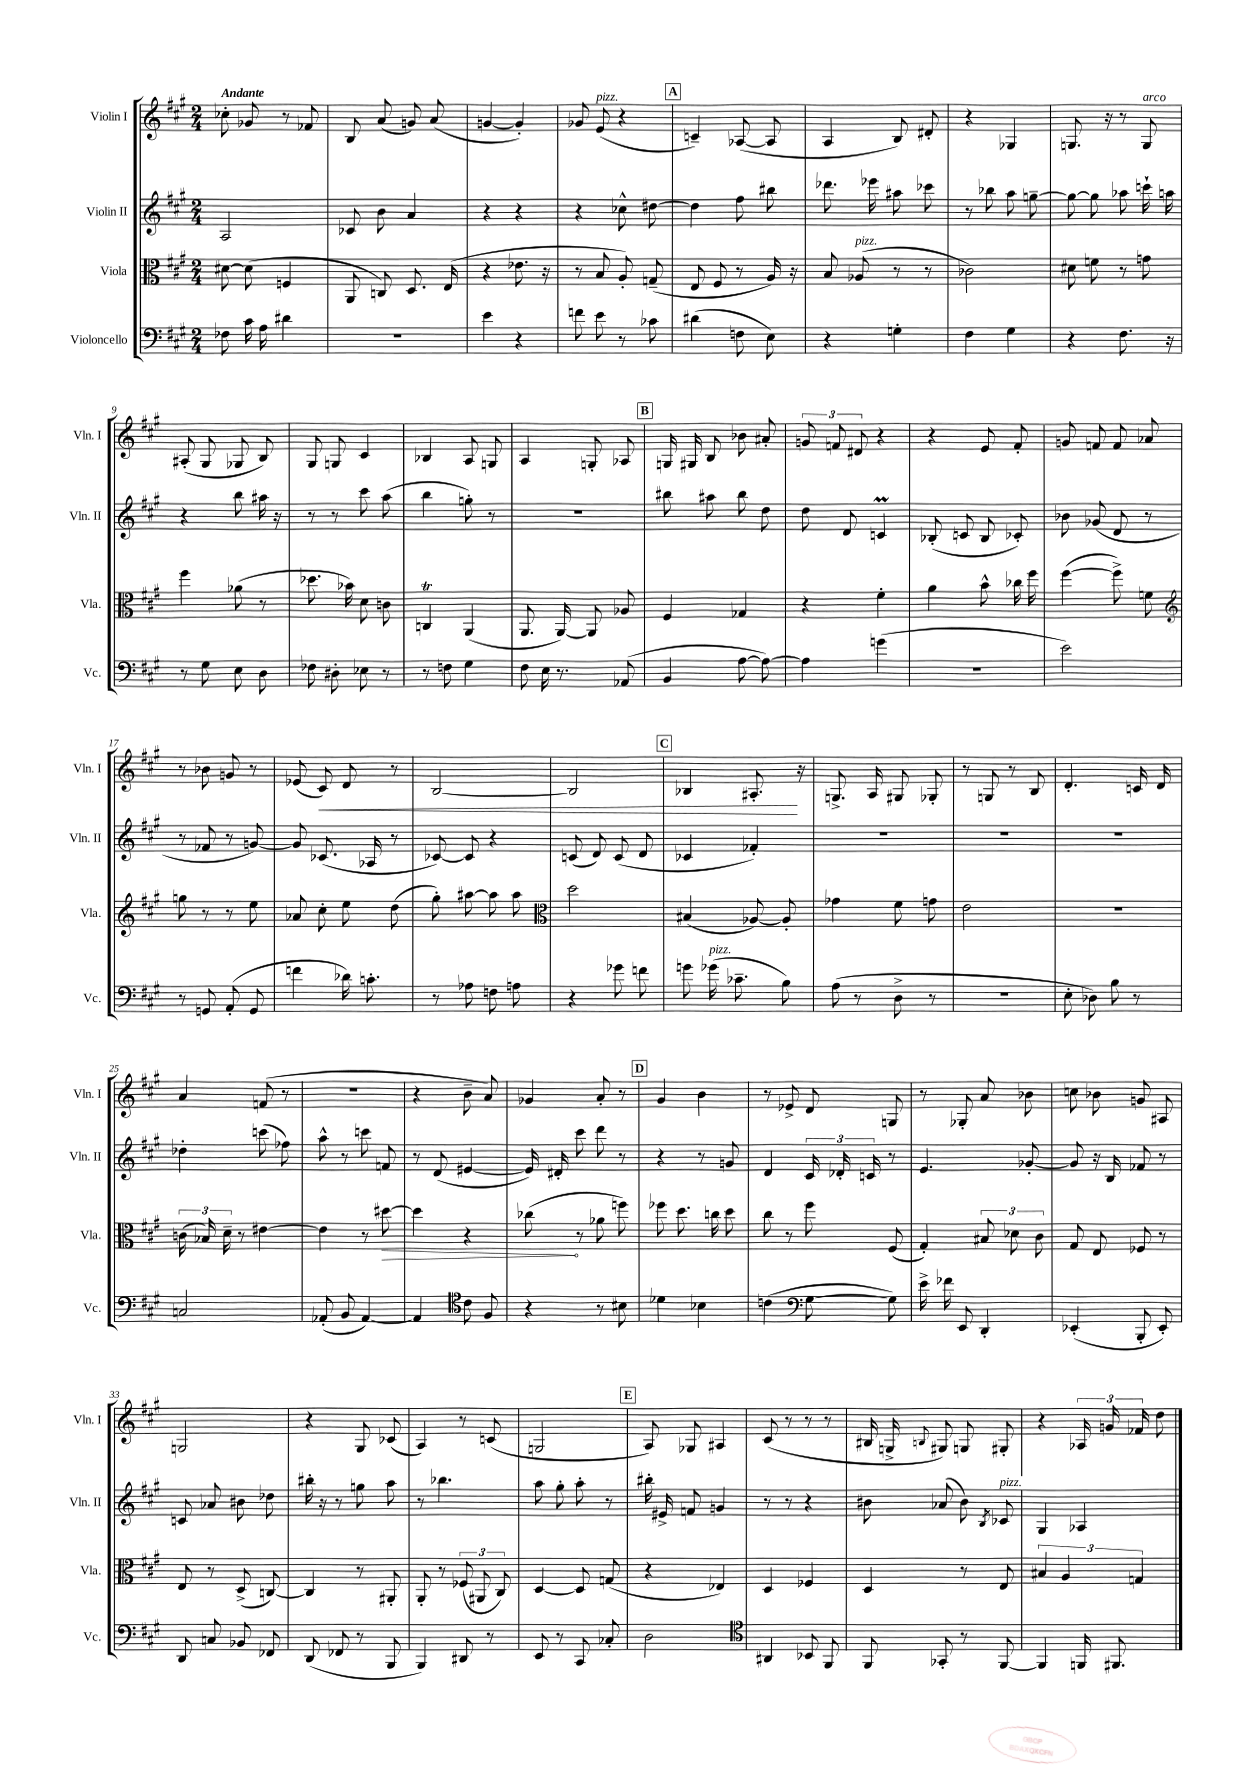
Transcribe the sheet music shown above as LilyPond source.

<<
\new StaffGroup <<
\new Staff = "s0" \with { instrumentName = "Violin I" shortInstrumentName = "Vln. I" } {
    \clef treble \key a \major \numericTimeSignature \time 2/4 \tempo "Andante"
    \autoBeamOff ces''8-. ges'8 r8 fes'8 |
    b8 a'8( g'8) a'8( |
    g'4~ g'4-.) |
    ges'8 e'8^\markup { \italic "pizz." }( r4 |
    \mark \markup { \box "A" } c'4--) aes8~( aes8 |
    a4 b8) dis'8-. |
    r4 ges4 |
    g8. r16 r8 g8^\markup { \italic "arco" } |
    ais8-.( gis8 ges8 b8) |
    gis8 g8 cis'4 |
    bes4 a8 g8 |
    a4 g8-. aes8 |
    \mark \markup { \box "B" } g16 gis16 b8 bes'8 ais'8-. |
    \tuplet 3/2 { g'8 f'8 dis'8 } r4 |
    r4 e'8 fis'8-. |
    g'8 f'8 f'8 aes'8 |
    r8 bes'8 g'8 r8 |
    ees'8( cis'8\<) d'8 r8 |
    b2~ |
    b2 |
    \mark \markup { \box "C" } bes4 ais8.-.\! r16 |
    g8.-> a16 gis8 ges8-. |
    r8 g8 r8 b8 |
    d'4.-. c'16 d'16 |
    a'4 f'8( r8 |
    R2 |
    r4 b'8-- a'8) |
    ges'4 a'8-. r8 |
    \mark \markup { \box "D" } gis'4 b'4 |
    r8 ees'8-> d'8 g8 |
    r8 ges8-. a'8 bes'8 |
    c''8 bes'8 g'8 ais8 |
    g2 |
    r4 gis8 ces'8( |
    a4) r8 c'8( |
    g2 |
    \mark \markup { \box "E" } a8) ges8 ais4 |
    cis'8( r8 r8 r8 |
    bis16 g16-> \appoggiatura { b8 } gis8) g8 gis8-. |
    r4 \tuplet 3/2 { aes16 g'16 fes'16 } d''8 \bar "|." |
}
\new Staff = "s1" \with { instrumentName = "Violin II" shortInstrumentName = "Vln. II" } {
    \clef treble \key a \major \numericTimeSignature \time 2/4
    \autoBeamOff a2 |
    ces'8 b'8 a'4 |
    r4 r4 |
    r4 ces''8-^ dis''8~ |
    \mark \markup { \box "A" } dis''4 fis''8 bis''8 |
    des'''8. ees'''16 ais''8 ces'''8 |
    r8 bes''8 a''8 g''8~-- |
    g''8~ g''8 aes''8 c'''16-! a''16 |
    r4 b''8 ais''16 r16 |
    r8 r8 cis'''8 a''8( |
    b''4 g''8-.) r8 |
    r2 |
    \mark \markup { \box "B" } bis''8 ais''8 bis''8 d''8 |
    d''8 d'8 c'4\prall |
    bes8-.( c'8 bes8 ces'8-.) |
    bes'8 ges'8( d'8 r8 |
    r8 fes'8 r8 g'8~) |
    g'8 ces'8.( aes16 r8 |
    ces'8~) ces'8 r4 |
    c'8( d'8) c'8( d'8 |
    \mark \markup { \box "C" } ces'4 fes'4-.) |
    R2 |
    R2 |
    R2 |
    des''4-. c'''8( fes''8) |
    a''8-^ r8 c'''8 f'8 |
    r8 d'8( eis'4~ |
    eis'16) dis'16-. cis'''8 d'''8 r8 |
    \mark \markup { \box "D" } r4 r8 g'8 |
    d'4 \tuplet 3/2 { cis'16 des'16-. c'16 } r8 |
    e'4. ges'8~-. |
    ges'8 r16 b16 fes'8 r8 |
    c'8 aes'8 bis'8 des''8 |
    bis''16-. r16 r8 g''8 a''8 |
    r8 bes''4. |
    a''8 gis''8-. a''8-. r8 |
    \mark \markup { \box "E" } bis''16-. eis'16-> f'8 g'4 |
    r8 r8 r4 |
    bis'8 aes'8( bis'8) \acciaccatura { b8 } ces'8^\markup { \italic "pizz." } |
    gis4 aes4 \bar "|." |
}
\new Staff = "s2" \with { instrumentName = "Viola" shortInstrumentName = "Vla." } {
    \clef alto \key a \major \numericTimeSignature \time 2/4
    \autoBeamOff dis'8~ dis'8( f4 |
    a,8 c8) d8. e16( |
    r4 ees'8. r16 |
    r8 b8 a8-.) g8--( |
    \mark \markup { \box "A" } e8 fis8 r8 a16) r16 |
    b8 aes8^\markup { \italic "pizz." }( r8 r8 |
    ces'2) |
    dis'8 f'8 r8 g'8 |
    fis''4 aes'8( r8 |
    des''8. bes'16) d'8 c'8 |
    c4\trill a,4( |
    a,8. a,16~) a,8 aes8 |
    \mark \markup { \box "B" } fis4 ges4 |
    r4 fis'4-. |
    a'4 b'8-^ ces''16 fis''16 |
    fis''4~( fis''8->) f'8 |
    \clef treble g''8 r8 r8 e''8 |
    aes'8 cis''8-. e''8 d''8( |
    gis''8-.) ais''8~ ais''8 ais''8 |
    \clef alto d''2 |
    \mark \markup { \box "C" } bis4( aes8~) aes8-. |
    ges'4 fis'8 g'8 |
    e'2 |
    R2 |
    \tuplet 3/2 { c'16( bes16) d'16-- } r8 eis'4~ |
    eis'4 r8 \once \override Hairpin.circled-tip = ##t dis''8~\> |
    dis''4 r4 |
    ces''8\!( r8 aes'8 f''8) |
    \mark \markup { \box "D" } fes''8 d''8. c''16 d''8 |
    cis''8 r8 fis''8 fis8( |
    gis4-.) \tuplet 3/2 { bis8 des'8 cis'8 } |
    gis8 e8 fes8 r8 |
    e8 r8 d8->( c8~) |
    c4 r8 ais,8-. |
    a,8-. r8 \tuplet 3/2 { fes8( ais,8 cis8) } |
    d4~ d8 g8( |
    \mark \markup { \box "E" } r4 ees4) |
    d4 fes4 |
    d4 r8 e8 |
    \tuplet 3/2 { bis4 a4 g4 } \bar "|." |
}
\new Staff = "s3" \with { instrumentName = "Violoncello" shortInstrumentName = "Vc." } {
    \clef bass \key a \major \numericTimeSignature \time 2/4
    \autoBeamOff fes8 cis'16 a16 dis'4 |
    R2 |
    e'4 r4 |
    f'8 e'8 r8 ces'8 |
    \mark \markup { \box "A" } dis'4( f8 e8) |
    r4 g4-. |
    fis4 gis4 |
    r4 fis8. r16 |
    r8 gis8 e8 d8 |
    fes8 dis8-. ees8 r8 |
    r8 f8 gis4 |
    fis8 e16 r8. aes,8( |
    \mark \markup { \box "B" } b,4 a8~ a8~) |
    a4 g'4( |
    r2 |
    e'2) |
    r8 g,8 a,8-.( g,8 |
    f'4 des'16) c'8.-. |
    r8 aes8 f8 a8 |
    r4 ges'8 f'8 |
    \mark \markup { \box "C" } g'8 ges'16^\markup { \italic "pizz." }( ces'8.-- b8) |
    a8( r8 d8-> r8 |
    r2 |
    e8-. des8) b8 r8 |
    c2 |
    aes,8-.( b,8 aes,4~) |
    aes,4 \clef tenor cis'8 fis8 |
    r4 r8 bis8 |
    \mark \markup { \box "D" } des'4 bes4 |
    c'4( \clef bass gis8~ gis8) |
    e'16-> fes'16 e,8 d,4-. |
    ees,4-.( b,,8-. ees,8-.) |
    d,8 c8 bes,8 fes,8 |
    d,8( fes,8 r8 b,,8 |
    b,,4) dis,8 r8 |
    e,8 r8 cis,8 ces8-. |
    \mark \markup { \box "E" } d2 |
    \clef tenor ais,4 bes,8 fis,8 |
    fis,8 ges,8-. r8 fis,8~ |
    fis,4 f,16 fis,8. \bar "|." |
}
>>
>>
